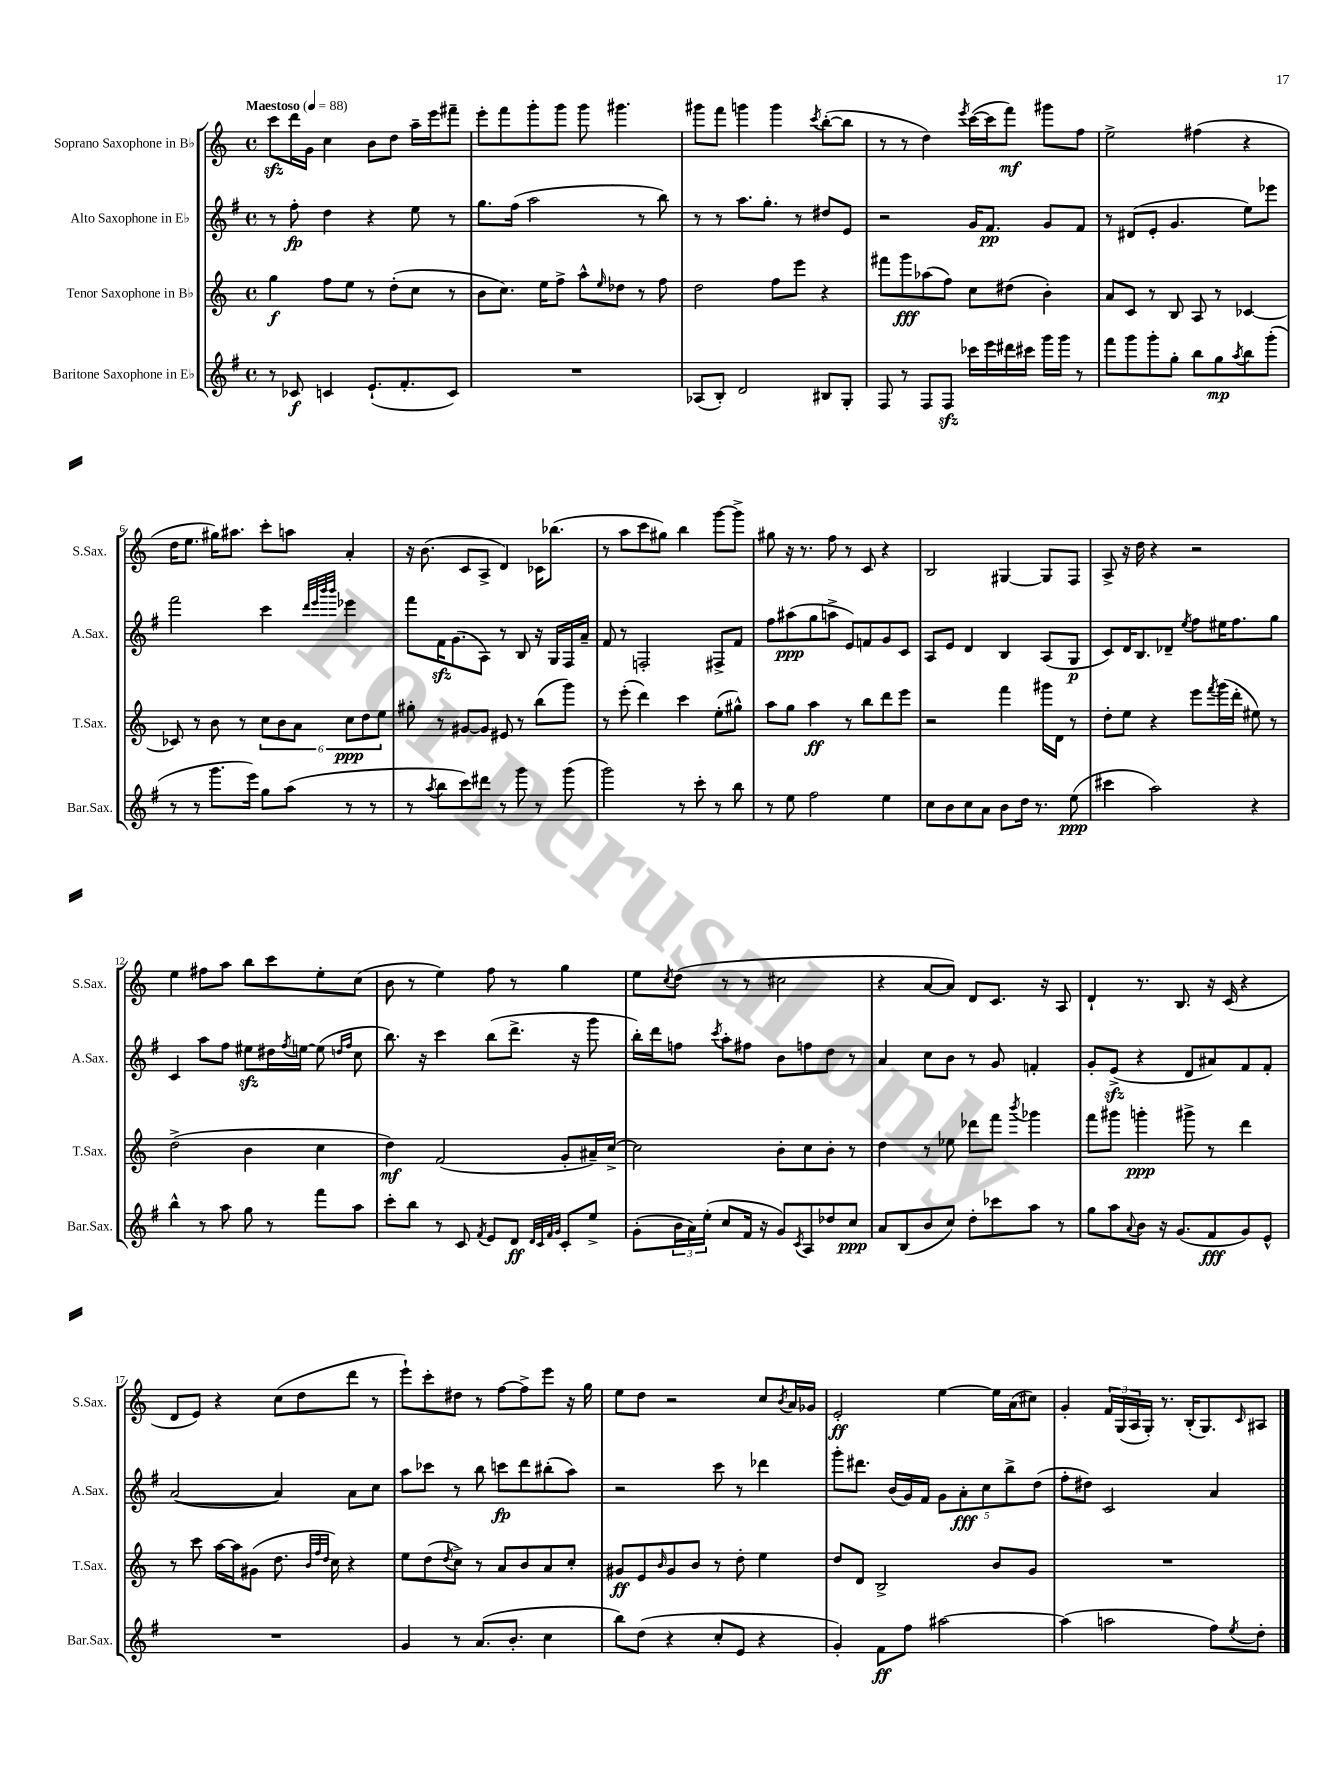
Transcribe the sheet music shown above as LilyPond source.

<<
\new StaffGroup <<
\new Staff = "s0" \with { instrumentName = "Soprano Saxophone in Bb" shortInstrumentName = "S.Sax." } {
    \clef treble \key c \major \defaultTimeSignature \time 4/4 \tempo "Maestoso" 4 = 88
    c'''8\sfz d'''16 g'16 c''4 b'8 d''8 a''16-- e'''16 fis'''8-- |
    e'''8-. f'''8 g'''8-. g'''8 g'''8 gis'''4. |
    gis'''8 f'''8 g'''4 g'''4 \acciaccatura { c'''8 } b''8~-.( b''8 |
    r8 r8 d''4) \acciaccatura { e'''8 } c'''16~( c'''16 f'''8\mf) gis'''8 f''8 |
    e''2-> fis''4( r4 |
    d''16 e''8. gis''16) ais''8. c'''8-. a''8 a'4-. |
    r16 b'8.( c'8 a8-> d'4) ces'16 bes''8.( |
    r8 a''8 c'''8 gis''8) b''4 g'''8~ g'''8-> |
    gis''8 r16 r8. f''8 r8 c'8 r4 |
    b2 gis4~ gis8 f8 |
    a8-> r16 d''16 r4 r2 |
    e''4 fis''8 a''8 b''8 c'''8 e''8-. c''8( |
    b'8 r8 e''4) f''8 r8 g''4 |
    e''8 \acciaccatura { c''8 } d''8( r8 r8 cis''2 |
    r4 a'8~ a'8) d'8 c'8. r16 a8 |
    d'4-! r8. b8. r16 c'16( r4 |
    d'8 e'8) r4 c''8( d''8 d'''8 r8 |
    e'''8-!) c'''8-. dis''8 r8 f''8~ f''8-> e'''8 r16 g''16 |
    e''8 d''8 r2 c''8 \acciaccatura { b'8 } a'16 ges'16 |
    e'2-.\ff e''4~ e''16 a'16( cis''8) |
    g'4-. \tuplet 3/2 { f'16 g16( a16 } g16-.) r8. b16-.( g8.) \grace { c'16 } ais8 \bar "|." |
}
\new Staff = "s1" \with { instrumentName = "Alto Saxophone in Eb" shortInstrumentName = "A.Sax." } {
    \clef treble \key g \major \defaultTimeSignature \time 4/4
    r8 fis''8-.\fp d''4 r4 e''8 r8 |
    g''8. fis''16( a''2 r8 b''8) |
    r8 r8 a''8. g''8.-. r8 dis''8 e'8 |
    r2 g'16 fis'8.\pp g'8 fis'8 |
    r8 dis'8( e'8-. g'4. e''8) ees'''8 |
    fis'''2 c'''4 \grace { d'''32 e'''32 b'''32 b'''32 } ees'''4 |
    fis'''8 fis'16\sfz g'8.( a8) r8 b8 r16 g16 fis16 a'16-- |
    fis'8 r8 f2-. fis8-> fis'8 |
    fis''8 ais''8\ppp( g''8 a''8-> e'8) f'8 g'8 c'8 |
    a8 e'8 d'4 b4 a8( g8\p |
    c'8) d'16 b8. des'8-- \acciaccatura { e''8 } fis''8 eis''16 fis''8. g''8 |
    c'4 a''8 fis''8 eis''8\sfz dis''16 \acciaccatura { fis''8 } e''16~ e''8( \grace { d''16 fis''16 } c''8 |
    b''8.) r16 c'''4 b''8( d'''8.-> r16 g'''8 |
    b''16-.) d'''16 f''8 \acciaccatura { c'''8 } a''8-. fis''8 b'8 f''8 d''8 r8 |
    a'4 c''8 b'8 r8 g'8 f'4-. |
    g'8-. e'8->\sfz( r4 d'8 ais'8) fis'8 fis'8-. |
    a'2~( a'4) a'8 c''8 |
    a''8 ces'''8 r8 b''8 c'''8\fp d'''8 bis''8-.( a''8) |
    r2 c'''8 r8 des'''4 |
    g'''8-. dis'''8. b'16( g'16) fis'16 \tuplet 5/4 { g'8 a'8-.\fff c''8 b''8-> d''8( } |
    fis''8-. dis''8) c'2 a'4 \bar "|." |
}
\new Staff = "s2" \with { instrumentName = "Tenor Saxophone in Bb" shortInstrumentName = "T.Sax." } {
    \clef treble \key c \major \defaultTimeSignature \time 4/4
    g''4\f f''8 e''8 r8 d''8-.( c''8 r8 |
    b'8 c''8.) e''16 f''8-> a''8-^ \grace { e''16 } des''8 r8 f''8 |
    d''2 f''8 e'''8 r4 |
    fis'''8 g'''8\fff aes''8( f''8) c''8 dis''8( b'4-.) |
    a'8 c'8 r8 b8 a8 r8 ces'4~ |
    ces'8 r8 b'8 r8 \tuplet 6/4 { c''8 b'8 a'8 c''8\ppp d''8 e''8 } |
    gis''8-. r8 gis'8~ gis'8 eis'8 r8 b''8( g'''8) |
    r8 e'''8-.( d'''4) c'''4 e''8-.( gis''8-^) |
    a''8 g''8 a''4\ff r8 b''8 d'''8 e'''8 |
    r2 f'''4 gis'''16 d'16 r8 |
    d''8-. e''8 r4 e'''8 \acciaccatura { f'''8 } g'''16( d'''16-. eis''8) r8 |
    d''2->( b'4 c''4 |
    d''4\mf) f'2( g'8-. ais'16--) c''16~-> |
    c''2 b'8-. c''8 b'8-. r8 |
    d''4 r8 ees''8 des'''8 f'''8 \acciaccatura { b'''8 } ges'''4 |
    f'''8 gis'''8 g'''4-.\ppp gis'''8-> r8 d'''4 |
    r8 c'''8 a''16~ a''16 gis'8( d''8. \grace { b'32 f''32 d''32 } c''16) r4 |
    e''8 d''8( \acciaccatura { d''8 } c''8->) r8 a'8 b'8 a'8 c''8-. |
    gis'8\ff e'8 \grace { b'16 } gis'8 b'8 r8 d''8-. e''4 |
    d''8 d'8 b2-> b'8 g'8 |
    R1 \bar "|." |
}
\new Staff = "s3" \with { instrumentName = "Baritone Saxophone in Eb" shortInstrumentName = "Bar.Sax." } {
    \clef treble \key g \major \defaultTimeSignature \time 4/4
    r8 ces'8\f c'4 e'8.-!( fis'8.-. c'8) |
    R1 |
    aes8( b8-.) d'2 bis8 g8-. |
    fis8 r8 fis8 fis8\sfz ces'''16 e'''16 dis'''16 cis'''16 g'''16 g'''16 r8 |
    fis'''8 g'''8 g'''8-. g''8-. b''8 g''8\mp \acciaccatura { a''8 } b''8 g'''8-.( |
    r8 r8 g'''8. e'''16) g''8 a''8( r8 r8 |
    r8 \acciaccatura { a''8 } b''8 c'''8) dis'''8 r8 g'''8 r8 g'''8( |
    g'''2) r8 c'''8-. r8 b''8 |
    r8 e''8 fis''2 e''4 |
    c''8 b'8 c''8 a'8 b'8 d''16 r8. e''8\ppp( |
    cis'''4 a''2) r4 |
    b''4-^ r8 a''8 g''8 r8 fis'''8 a''8 |
    c'''8-. b''8 r8 c'8 \acciaccatura { fis'8 } e'8 d'8\ff \grace { d'32 c'32 fis'32 g'32 } c'8-. e''8-> |
    g'8-.( \tuplet 3/2 { b'16 a'16) e''16-.( } c''8 fis'16 r16 g'8) \acciaccatura { c'8 } a8 des''8 c''8\ppp |
    a'8 b8( b'8 c''8) d''8-. ces'''8 a''8 r8 |
    g''8 a''8 \appoggiatura { a'8 } b'8 r16 g'8.( fis'8\fff g'8) e'8-^ |
    R1 |
    g'4 r8 a'8.( b'8.-. c''4 |
    b''8) d''8( r4 c''8-. e'8 r4 |
    g'4-.) fis'8\ff fis''8 ais''2~ |
    ais''4( a''2 fis''8) \acciaccatura { e''8 } d''8-. \bar "|." |
}
>>
>>
